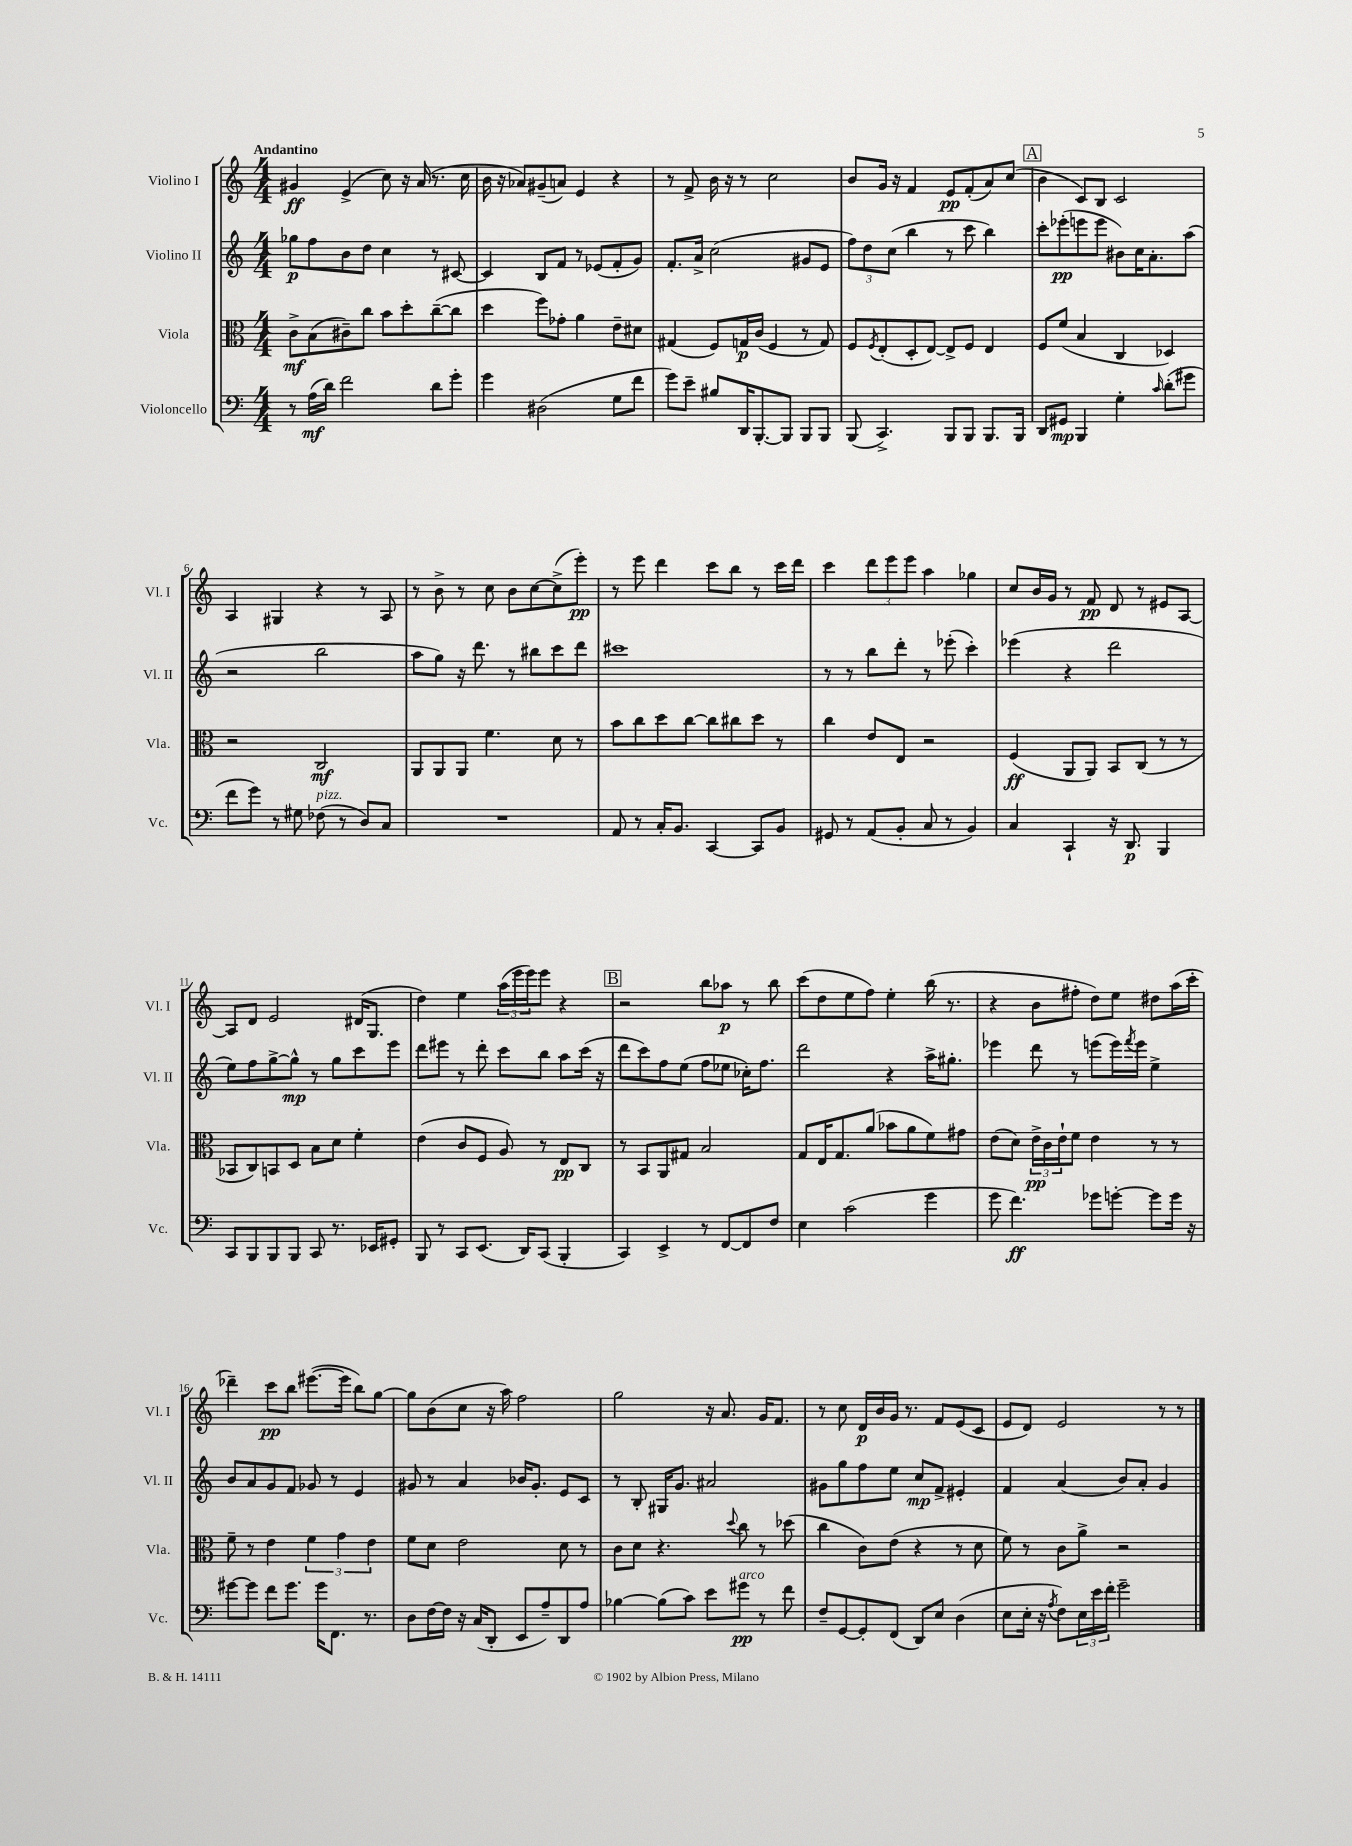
<<
\new StaffGroup <<
\new Staff = "s0" \with { instrumentName = "Violino I" shortInstrumentName = "Vl. I" } {
    \clef treble \key c \major \numericTimeSignature \time 4/4 \tempo "Andantino"
    gis'4\ff e'4->( c''8) r16 a'16( r8. c''16 |
    b'16 r16 aes'8) gis'8--( a'8) e'4 r4 |
    r8 f'8-> b'16 r16 r8 c''2 |
    b'8 g'16 r16 f'4 e'8\pp f'8-.( a'8) c''8( |
    \mark \markup { \box "A" } b'4 c'8) b8 c'2 |
    a4 gis4 r4 r8 a8 |
    r8 b'8-> r8 c''8 b'8 c''8~ c''8->( e'''8-.\pp) |
    r8 e'''8 d'''4 c'''8 b''8 r8 c'''16 d'''16 |
    c'''4 \tuplet 3/2 { d'''8 e'''8 e'''8 } a''4 ges''4 |
    c''8 b'16 g'16 r8 f'8\pp d'8 r8 eis'8 a8~ |
    a8 d'8 e'2 dis'16( g8. |
    d''4) e''4 \tuplet 3/2 { a''16( e'''16 e'''16) } e'''8 r4 |
    \mark \markup { \box "B" } r2 b''8 aes''8\p r8 b''8 |
    c'''8( d''8 e''8 f''8) e''4-. b''16( r8. |
    r4 b'8 fis''8-. d''8) e''8 dis''8 a''16( c'''16-. |
    des'''4--) c'''8\pp b''8 eis'''8.~( eis'''16 b''8) g''8~ |
    g''8 b'8( c''8 r16 a''16) f''2 |
    g''2 r16 a'8. g'16 f'8. |
    r8 c''8 d'16\p b'16 g'16 r8. f'8 e'8( c'8 |
    e'8 d'8) e'2 r8 r8 \bar "|." |
}
\new Staff = "s1" \with { instrumentName = "Violino II" shortInstrumentName = "Vl. II" } {
    \clef treble \key c \major \numericTimeSignature \time 4/4
    ges''8\p f''8 b'8 d''8 c''4 r8 cis'8~ |
    cis'4 b8 f'8 r8 ees'8( f'8-. g'8) |
    f'8.-. a'16-> c''2( gis'8 e'8 |
    \tuplet 3/2 { f''8) d''8 c''8( } b''4 r8 c'''8 b''4) |
    \mark \markup { \box "A" } c'''8-. ees'''8-.\pp( e'''8 e'''8 bis'8) c''16 a'8.-. a''8( |
    r2 b''2 |
    a''8 g''8) r16 d'''8. r8 bis''8 c'''8 d'''8 |
    cis'''1 |
    r8 r8 b''8 d'''8-. r8 ees'''8-.( c'''4-.) |
    ees'''4( r4 d'''2 |
    e''8) f''8 g''8~-> g''8-^\mp r8 g''8 c'''8 e'''8 |
    d'''8 eis'''8 r8 d'''8-. c'''8 b''8 a''8 c'''16( r16 |
    \mark \markup { \box "B" } d'''8 c'''8) f''8 e''8( f''8 ees''8 ces''16-.) f''8. |
    d'''2 r4 a''16-> gis''8.-. |
    ees'''4 d'''8 r8 e'''8( e'''16) \acciaccatura { f'''8 } e'''16 e''4-> |
    b'8 a'8 g'8 f'8 ges'8 r8 e'4 |
    gis'8 r8 a'4 bes'16 gis'8.-. e'8 c'8 |
    r8 b8-. gis16 g'8. ais'2 |
    gis'8 g''8 f''8 e''8 c''8\mp f'8-> eis'4-. |
    f'4 a'4( b'8) a'8-. g'4 \bar "|." |
}
\new Staff = "s2" \with { instrumentName = "Viola" shortInstrumentName = "Vla." } {
    \clef alto \key c \major \numericTimeSignature \time 4/4
    c'8->\mf b8( cis'8--) c''8 b'8 d''8-. c''8~--( c''8 |
    d''4 f''8) ges'8-. a'4 e'8-- dis'8 |
    gis4( f8) g16\p c'16( f4 r8 g8) |
    f8 \acciaccatura { f8 } e8-.( d8-. e8~) e8-> f8 e4 |
    \mark \markup { \box "A" } f8 f'8( b4 c4 des4) |
    r2 c2\mf |
    a,8 a,8 a,8 f'4. d'8 r8 |
    b'8 c''8 d''8 c''8~ c''8 cis''8 d''8 r8 |
    c''4 e'8 e8 r2 |
    f4\ff( a,8 a,8) b,8 c8( r8 r8 |
    bes,8 c8) b,8 d8 b8 d'8 f'4-. |
    e'4( c'8 f8 a8) r8 e8\pp c8 |
    \mark \markup { \box "B" } r8 b,8 a,8 gis8 b2 |
    g8 e16 g8. a'8( bes'8 a'8 f'8) gis'8 |
    e'8( d'8) \tuplet 3/2 { e'16->\pp c'16 e'16-! } f'8 e'4 r8 r8 |
    f'8-- r8 e'4 \tuplet 3/2 { f'4 g'4 e'4 } |
    f'8 d'8 e'2 d'8 r8 |
    c'8 d'8 r4. \appoggiatura { d''8 } c''8 r8 des''8( |
    c''4 c'8) e'8( r4 r8 d'8 |
    f'8) r8 c'8 a'8-> r2 \bar "|." |
}
\new Staff = "s3" \with { instrumentName = "Violoncello" shortInstrumentName = "Vc." } {
    \clef bass \key c \major \numericTimeSignature \time 4/4
    r8 a16\mf( d'16) f'2 d'8 g'8-. |
    g'4 dis2( g8 f'8 |
    g'8) e'8-- bis8 d,16 b,,8.~-. b,,8 b,,8 b,,8 |
    b,,8( c,4.->) b,,8 b,,8 b,,8. b,,16 |
    \mark \markup { \box "A" } d,8 gis,8\mp b,,4 g4-. \grace { c'16 } d'8-.( gis'8 |
    f'8 g'8) r8 gis8 fes8^\markup { \italic "pizz." }( r8 d8) c8 |
    R1 |
    a,8 r8 c16-. b,8. c,4~ c,8 b,8 |
    gis,8 r8 a,8( b,8-. c8 r8 b,4) |
    c4 c,4-! r16 d,8.\p b,,4 |
    c,8 b,,8 b,,8 b,,8 c,8 r8. ees,16 gis,8-. |
    b,,8 r8 c,8 e,8.( d,16) c,8( b,,4-. |
    \mark \markup { \box "B" } c,4) e,4-> r8 f,8~ f,8 f8 |
    e4 c'2( g'4 |
    g'8 f'4.\ff) ges'8 g'8~-. g'8 g'16 r16 |
    gis'8~ gis'8 f'8 gis'8. gis'16 f,8. r8. |
    d8 f16~ f16 r16 c16( d,8-. e,8 a8--) d,8 a8 |
    bes4~ bes8( c'8) e'8 gis'8\pp^\markup { \italic "arco" } r8 f'8 |
    f8-- g,8~ g,8-. f,8( d,8) e8 d4( |
    e8 e16-. r16 \acciaccatura { a8 } f8) \tuplet 3/2 { e16 e'16 f'16-. } g'2-- \bar "|." |
}
>>
>>
